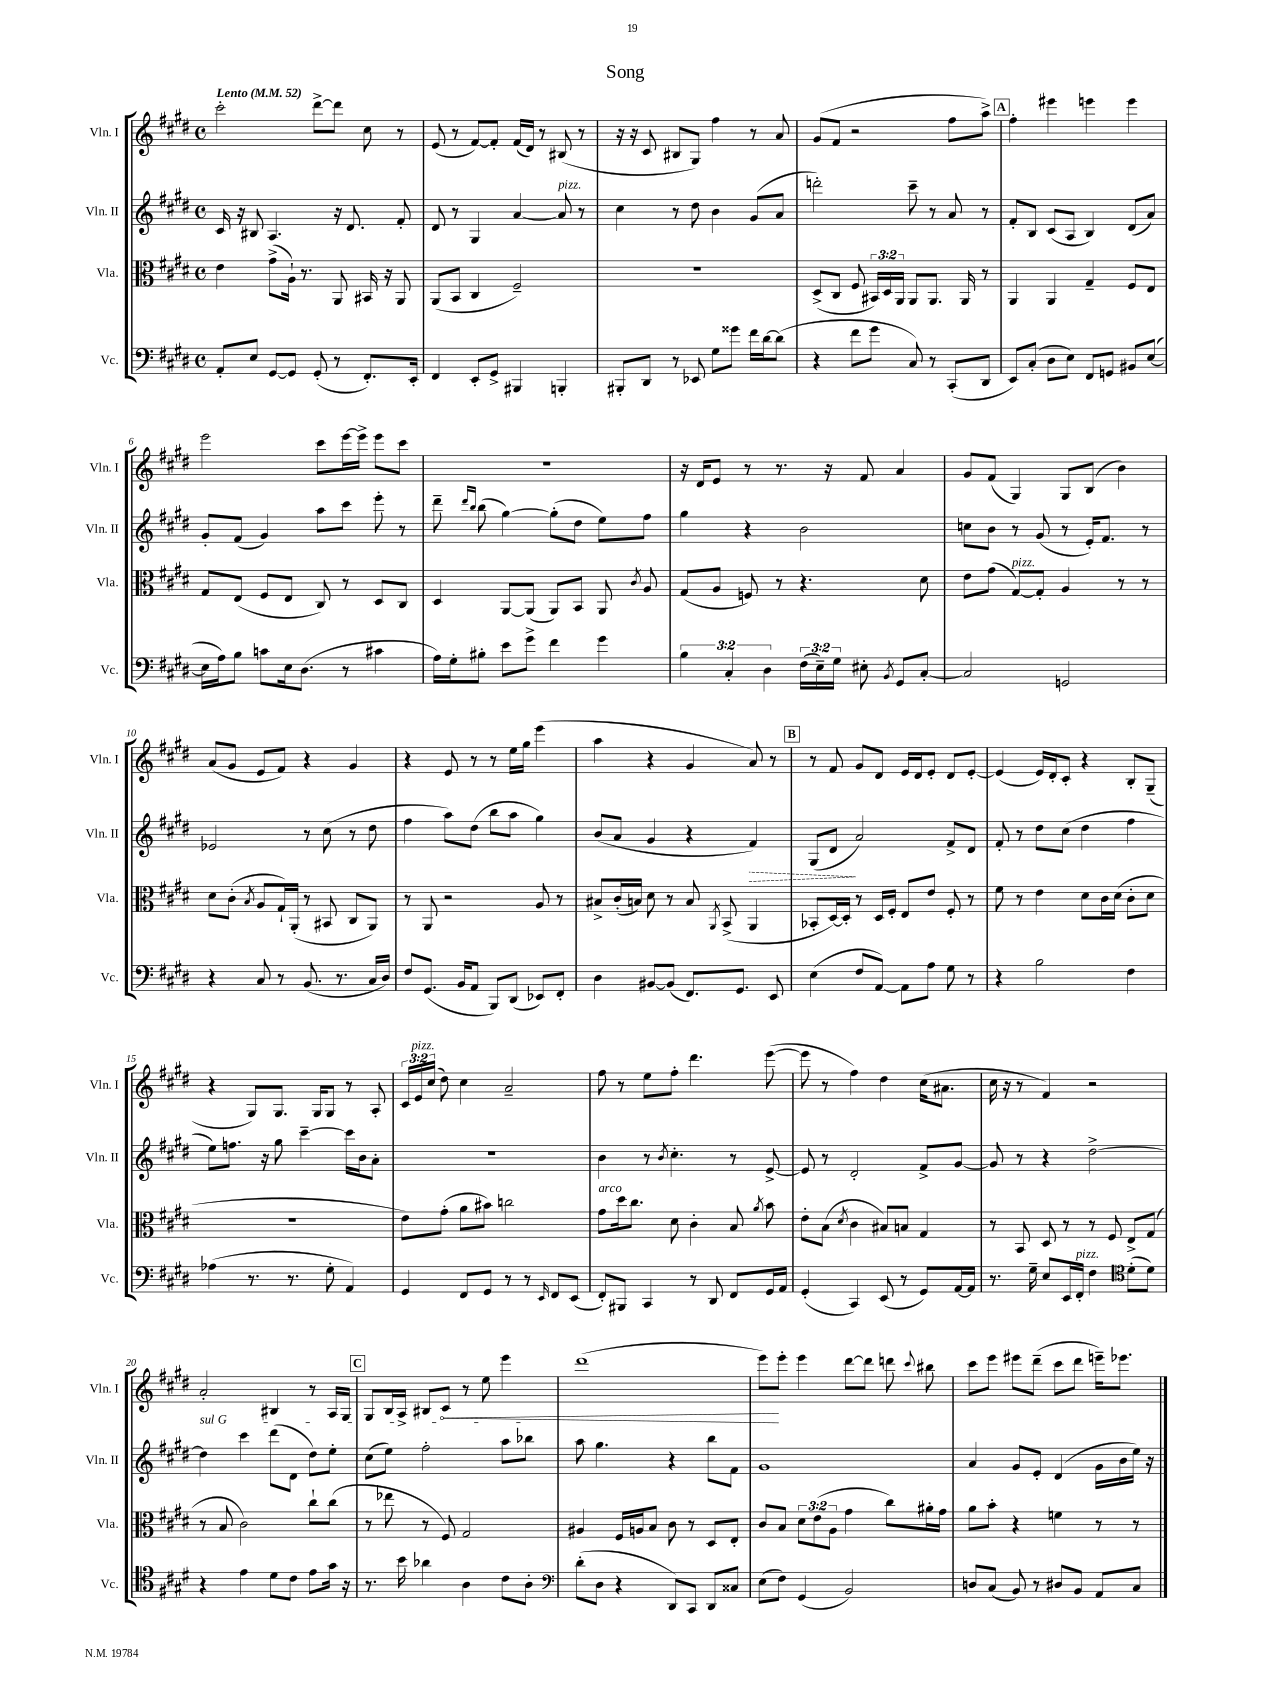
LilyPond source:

\header { title = "Song" }
<<
\new StaffGroup <<
\new Staff = "s0" \with { instrumentName = "Vln. I" shortInstrumentName = "Vln. I" } {
    \clef treble \key e \major \defaultTimeSignature \time 4/4 \override Staff.TupletNumber.text = #tuplet-number::calc-fraction-text \tempo "Lento" 4 = 52
    \autoBeamOff cis'''2-. dis'''8[~-> dis'''8] cis''8 r8 |
    e'8( r8 fis'8[~) fis'8]-. fis'16[( dis'16]) r8 bis8( r8 |
    r16 r16 cis'8 bis8[ gis8]) fis''4 r8 a'8 |
    gis'8[( fis'8] r2 fis''8[ a''8]->) |
    \mark \markup { \box "A" } fis''4-. eis'''4 e'''4 e'''4 |
    e'''2 cis'''8[ e'''16~ e'''16]-> e'''8[ cis'''8] |
    R1 |
    r16 dis'16[ e'8] r8 r8. r16 fis'8 a'4 |
    gis'8[ fis'8]( gis4) gis8[ b8]( b'4) |
    a'8[( gis'8] e'8[ fis'8]) r4 gis'4 |
    r4 e'8 r8 r8 e''16[ gis''16] e'''4( |
    a''4 r4 gis'4 a'8) r8 |
    \mark \markup { \box "B" } r8 fis'8 gis'8[ dis'8] e'16[ dis'16 e'8]-. dis'8[ e'8]~-. |
    e'4( e'16[) dis'16-. cis'8]-. r4 b8[-. gis8]--( |
    r4 gis8[) gis8.] gis16[ gis8] r8 a8-. |
    \tuplet 3/2 { cis'16[ e'16^\markup { \italic "pizz." } cis''16]( } dis''8) cis''4 a'2-- |
    fis''8 r8 e''8[ fis''8]-. dis'''4. e'''8~( |
    e'''8 r8 fis''4) dis''4 cis''16[( ais'8.] |
    cis''16 r16 r8 fis'4) r2 |
    a'2-. bis4 r8 a16[ gis16] |
    \mark \markup { \box "C" } gis8[ b16 a16]-> bis8[ \once \override Hairpin.circled-tip = ##t cis'8]\< r8 e''8 e'''4 |
    dis'''1( |
    e'''8[\!) e'''8]-. e'''4 dis'''8[~ dis'''8] d'''8 \appoggiatura { cis'''8 } bis''8 |
    cis'''8[ e'''8] eis'''8[ dis'''8]--( cis'''8[ dis'''8] e'''16[--) ees'''8.] \bar "|." |
}
\new Staff = "s1" \with { instrumentName = "Vln. II" shortInstrumentName = "Vln. II" } {
    \clef treble \key e \major \defaultTimeSignature \time 4/4
    \autoBeamOff cis'16 r16 bis8 a4. r16 dis'8. fis'8-. |
    dis'8 r8 gis4 a'4~ a'8^\markup { \italic "pizz." } r8 |
    cis''4 r8 dis''8 b'4 gis'8[( a'8] |
    d'''2-.) cis'''8-- r8 a'8 r8 |
    \mark \markup { \box "A" } fis'8[-. b8] cis'8[( a8] b4) dis'8[( a'8]) |
    gis'8[-. fis'8]( gis'4) a''8[ cis'''8] e'''8-. r8 |
    dis'''8-- \grace { dis'''16[ b''16] } b''8( gis''4~) gis''8[-.( dis''8] e''8[) fis''8] |
    gis''4 r4 b'2 |
    c''8[ b'8] r8 gis'8( r8 e'16[-.) fis'8.] r8 |
    ees'2 r8 cis''8( r8 dis''8 |
    fis''4 a''8[) dis''8]( b''8[ a''8] gis''4) |
    b'8[( a'8] gis'4 r4 \once \override Hairpin.style = #'dashed-line fis'4\>) |
    \mark \markup { \box "B" } gis8[( dis'8]\! a'2) fis'8[-> dis'8] |
    fis'8-. r8 dis''8[ cis''8]( dis''4 fis''4 |
    e''8[) f''8.] r16 gis''8 cis'''4~-- cis'''16[ b'16 a'8]-. |
    R1 |
    b'4 r8 \acciaccatura { b'8 } cis''4.-. r8 e'8~-> |
    e'8 r8 dis'2-. fis'8[-> gis'8]~ |
    gis'8 r8 r4 dis''2~-> |
    \once \override TextSpanner.bound-details.left.text = \markup { \italic "sul G" } dis''4\startTextSpan cis'''4 dis'''8[( dis'8] dis''8[) e''8]-. |
    \mark \markup { \box "C" } cis''8[( e''8]) fis''2-. a''8[ bes''8]\stopTextSpan |
    a''8 gis''4. r4 b''8[ fis'8] |
    gis'1 |
    a'4 gis'8[ e'8]-. dis'4( gis'16[ b'16 e''16]) r16 \bar "|." |
}
\new Staff = "s2" \with { instrumentName = "Vla." shortInstrumentName = "Vla." } {
    \clef alto \key e \major \defaultTimeSignature \time 4/4 \override Staff.TupletNumber.text = #tuplet-number::calc-fraction-text
    \autoBeamOff e'4 gis'8[->( a16]-!) r8. a,8 bis,16 r16 a,8 |
    a,8[( b,8] cis4 fis2--) |
    R1 |
    dis8[->( cis8] fis8 \tuplet 3/2 { bis,16[) dis16 a,16] } a,8[ a,8.] a,16 r8 |
    \mark \markup { \box "A" } a,4 a,4 gis4-- fis8[ e8] |
    gis8[ e8]( fis8[ e8] cis8) r8 dis8[ cis8] |
    dis4 a,8[~ a,8]( a,8[) b,8] a,8 \acciaccatura { cis'8 } a8 |
    gis8[( a8] f8) r8 r4. dis'8 |
    e'8[ gis'8]( gis8[~^\markup { \italic "pizz." }) gis8]-. a4 r8 r8 |
    dis'8[ cis'8]-.( \acciaccatura { b8 } a8[ gis16-!) a,16]-.( r8 bis,8 cis8[ a,8]) |
    r8 a,8 r2 a8 r8 |
    bis8[-> cis'16-.( b16]) dis'8 r8 b8 \acciaccatura { a,8 } b,8->( a,4 |
    \mark \markup { \box "B" } bes,8[-. dis16~) dis16]-. r8 dis16[ fis16]-. e8[ e'8] fis8-. r8 |
    fis'8 r8 e'4 dis'8[ cis'16 dis'16]( cis'8[-. dis'8] |
    R1 |
    e'8[) gis'8]-.( a'8[ bis'8]) c''2 |
    gis'8[^\markup { \italic "arco" } dis''16 cis''8.] dis'8 cis'4-. b8 \acciaccatura { a'8 } b'8 |
    e'8[-. b8]( \acciaccatura { dis'8 } cis'4 bis8[) b8] gis4 |
    r8 b,8 dis8 r8 r8 fis8 e8[-> gis8]( |
    r8 b8 cis'2) cis''8[-! cis''8]( |
    \mark \markup { \box "C" } r8 ees''8 r8 fis8) gis2 |
    ais4 fis16[ a16 b8] cis'8 r8 dis8[ e8]-. |
    cis'8[ b8] \tuplet 3/2 { dis'8[ e'8( a8] } gis'4 cis''8[) ais'16-. gis'16] |
    a'8[ b'8]-. r4 f'4 r8 r8 \bar "|." |
}
\new Staff = "s3" \with { instrumentName = "Vc." shortInstrumentName = "Vc." } {
    \clef bass \key e \major \defaultTimeSignature \time 4/4 \override Staff.TupletNumber.text = #tuplet-number::calc-fraction-text
    \autoBeamOff a,8[-. e8] gis,8[~ gis,8] gis,8-.( r8 fis,8.[-.) e,16]-. |
    fis,4 e,8[-. gis,8]-> bis,,4 b,,4-. |
    bis,,8[-. dis,8] r8 ees,8 gis8[ gisis'8] fis'16[ dis'16~ dis'8]( |
    r4 fis'8[ gis'8] cis8) r8 cis,8[-.( dis,8] |
    \mark \markup { \box "A" } e,8[) cis8]-.( dis8[ e8]) fis,8[ g,8] bis,8[ e8]~( |
    e16[ a16) b8] c'8[ e16 dis8.]( r8 cis'4 |
    a16[) gis16-. bis8]-. e'8[ gis'8]-> fis'4 gis'4 |
    \tuplet 3/2 { b4 cis4-. dis4 } \tuplet 3/2 { fis16[( e16--) gis16] } eis8-. \acciaccatura { b,8 } gis,8[ cis8]~-. |
    cis2 g,2 |
    r4 cis8 r8 b,8.( r8. cis16[ dis16]) |
    fis8[ gis,8.]( b,16[ a,8] b,,8[) dis,8]( ees,8[) fis,8]-. |
    dis4 bis,8[~ bis,8]( fis,8.[) gis,8.] e,8 |
    \mark \markup { \box "B" } e4( fis8[ a,8]~) a,8[ a8] gis8 r8 |
    r4 b2 fis4 |
    aes4( r8. r8. gis8-. a,4) |
    gis,4 fis,8[ gis,8] r8 r8 \grace { e,16 } fis,8[ e,8]( |
    fis,8[-.) bis,,8] cis,4 r8 dis,8 fis,8[ gis,16 a,16] |
    gis,4-.( cis,4) e,8( r8 gis,8[) a,16~ a,16] |
    r8. gis16-- e8[ e,16 fis,16]-.^\markup { \italic "pizz." } fis4 \clef tenor dis'8[-.( dis'8]) |
    r4 e'4 dis'8[ cis'8] e'8[ gis'16] r16 |
    \mark \markup { \box "C" } r8. b'16 aes'4 a4 cis'8[ a8]-. |
    \clef bass dis'8[-.( dis8] r4 dis,8[) cis,8] dis,8[ cisis8] |
    e8[( fis8]) gis,4( b,2) |
    d8[ cis8]( b,8) r8 dis8[ b,8] a,8[ cis8] \bar "|." |
}
>>
>>
